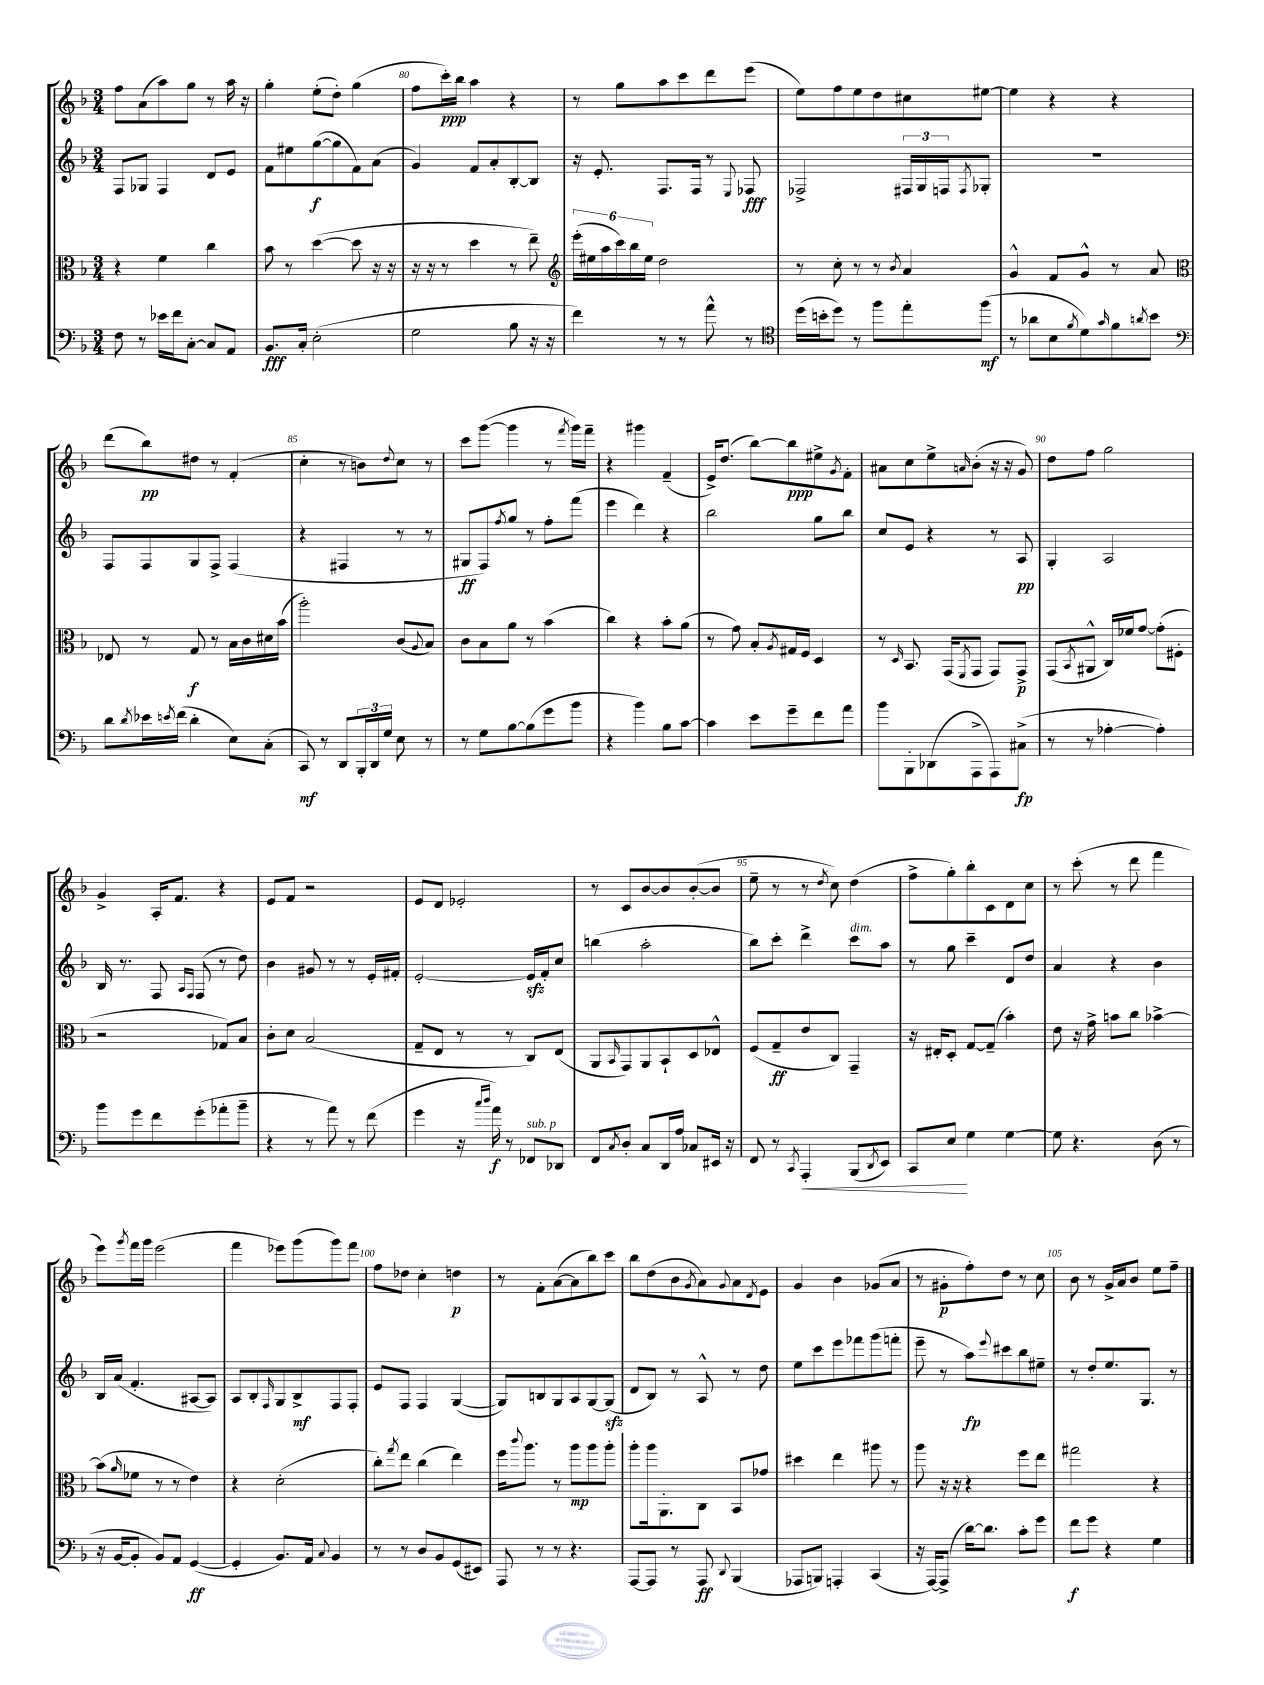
<<
\new StaffGroup <<
\new Staff = "s0" {
    \clef treble \key f \major \numericTimeSignature \time 3/4
    f''8 a'8( a''8) g''8 r8 a''16 r16 |
    g''4-. e''8-.( d''8-.) g''4( |
    f''8 c'''16-.\ppp) bes''16 a''4 r4 |
    r8 g''8 a''8 c'''8 d'''8 e'''8( |
    e''8) f''8 e''8 d''8 cis''8 eis''8~ |
    eis''4 r4 r4 |
    d'''8( bes''8\pp) dis''8 r8 f'4-.( |
    c''4-. r8 b'8) \appoggiatura { d''8 } c''8 r8 |
    c'''8 g'''8~( g'''4 r8 \acciaccatura { f'''8 } g'''16) f'''16-- |
    r4 gis'''4 f'4--( |
    e'16->) d''8.( bes''8~) bes''8\ppp eis''8-> \acciaccatura { g'8 } f'8-. |
    ais'8 c''8 e''8-> \grace { a'16 } bes'8-.( r16 r16 g'8) |
    d''8 f''8 g''2 |
    g'4-> a16-. f'8. r4 |
    e'8 f'8 r2 |
    e'8 d'8 ees'2-. |
    r8 c'8 bes'8~ bes'8 bes'8~-.( bes'8 |
    e''8-- r8 r8 \acciaccatura { d''8 } c''8) d''4( |
    f''8-> g''8-.) bes''8-. c'8 d'8 c''8 |
    r8 c'''8-.( r8 d'''8 f'''4 |
    e'''8) \acciaccatura { g'''8 } f'''16 g'''16 e'''2( |
    f'''4 ees'''8) g'''8( g'''8) f'''8 |
    f''8 des''8 c''4-. d''4\p |
    r8 f'8-. a'8~( a'8 bes''8) c'''8 |
    bes''8 d''8( bes'8 \acciaccatura { g'8 } a'8) \appoggiatura { g'8 } a'8 \acciaccatura { d'8 } e'8 |
    g'4 bes'4 ges'8( a'8 |
    r8 gis'8-.\p f''8-.) d''8 r8 c''8 |
    bes'8 r8 g'16-> a'16 bes'8 e''8 f''8-- \bar "|." |
}
\new Staff = "s1" {
    \clef treble \key f \major \numericTimeSignature \time 3/4
    f8 ges8 f4 d'8 e'8 |
    f'8 eis''8 g''8~\f( g''8 f'8) a'8( |
    g'4) f'8 a'8-. bes8~-. bes8 |
    r16 e'8.-. f8. f16 r8 \appoggiatura { e8 } fes8\fff |
    fes2-> \tuplet 3/2 { fis16 g16 f16 } \acciaccatura { f8 } ges8-. |
    R2. |
    f8 f8 g8 f8-> f4( |
    r4 fis4 r8 r8 |
    gis8\ff f8) \acciaccatura { f''8 } g''8 r8 f''8-. f'''8( |
    e'''4 d'''4) r4 |
    bes''2 g''8 bes''8 |
    c''8 e'8 r4 r8 a8\pp |
    g4-. a2 |
    bes16 r8. f8 \grace { a16 f16 } f8( r8 d''8) |
    bes'4 gis'8 r8 r8 e'16-. fis'16-. |
    e'2~-. e'16\sfz f'16-. c''8 |
    b''4( a''2-. |
    bes''8) c'''8-. d'''4-> c'''8^\markup { \italic "dim." } a''8 |
    r8 g''8 c'''4-- d'8 d''8 |
    a'4 r4 bes'4 |
    bes16 a'16( f'4.-. ais8~ ais8) |
    a8 bes8-. \grace { f16 } g8 bes8->\mf f8 f8-. |
    e'8 f8 f4 g4~( |
    g8) b8 g8 a8 g8~ g8\sfz( |
    d'8 bes8) r8 a8-^ r8 d''8 |
    e''8 c'''8 e'''8 fes'''8 g'''8( f'''8-. |
    e'''8-- r8 a''8\fp) \appoggiatura { e'''8 } cis'''8 bes''8 eis''8-- |
    r8 d''8-. e''8. g8. r8 \bar "|." |
}
\new Staff = "s2" {
    \clef alto \key f \major \numericTimeSignature \time 3/4
    r4 f'4 c''4 |
    bes'8 r8 d''4~( d''8 r16 r16 |
    r16 r16 r8 d''4 r8 e''8--) |
    \clef treble \tuplet 6/4 { e'''16-.( eis''16 a''16 c'''16) bes''16 eis''16 } d''2 |
    r8 c''8-. r8 r8 \acciaccatura { bes'8 } a'4 |
    g'4-^ f'8 g'8-^ r8 a'8 |
    \clef alto ees8 r8 g8\f r8 bes16 c'16 dis'16 bes'16( |
    a''2-.) c'8( \appoggiatura { a8 } bes8) |
    c'8 bes8 a'8 r8 bes'4( |
    c''4) r4 bes'8-. a'8( |
    r8 g'8) bes8-. \acciaccatura { a8 } gis16 f16 d4 |
    r8 \grace { d16 } bes,8. g,16( \acciaccatura { f,8 } g,8 g,8) g,8->\p |
    g,8( \acciaccatura { bes,8 } ais,8-^ c16) fes'16 g'8~ g'8-.( fis8-. |
    r2 ges8) bes8 |
    c'8-. d'8 bes2( |
    g8-- e8 r8 r8 c8) e8( |
    a,8 \grace { bes,16 } g,8) a,8 bes,8-! d8 ees8-^ |
    f8( g8--\ff e'8 c8) g,4-- |
    r16 eis16-. d8-. g8~ g8--( bes'4-.) |
    e'8 r16 g'16-> b'8 c''8 bes'4~-> |
    bes'8( \grace { a'16 } fes'8 r8 r8 e'4) |
    r4 d'2-.( |
    c''8-.) \acciaccatura { g''8 } e''8 c''4( e''4) |
    f''16 \appoggiatura { c'''8 } a''8. r8 a''8\mp a''8 a''8-. |
    a''8-. a''16 a,8.-. c8 bes,8 ges'8 |
    dis''4 e''4 ais''8 r8 |
    a''8 r16 r16 r4 f''8 e''8 |
    gis''2 r4 \bar "|." |
}
\new Staff = "s3" {
    \clef bass \key f \major \numericTimeSignature \time 3/4
    f8 r8 ees'16 f'16 c8~-. c8 a,8 |
    bes,8.\fff c16-. e2-.( |
    g2 bes8 r16 r16 |
    f'4) r8 r8 a'8-^ r8 |
    \clef tenor d''16( b'16-. d''8) r8 f''8 e''8-. f''8\mf( |
    r8 aes'8 bes8 \acciaccatura { f'8 } d'8) \grace { g'16 } f'8 \acciaccatura { a'8 } bes'8 |
    \clef bass d'8 \acciaccatura { d'8 } ees'16 \acciaccatura { e'8 } f'16( d'4-. e8) c8-.( |
    c,8\mf) r8 d,8 \tuplet 3/2 { bes,,16-. d,16 g16 } e8 r8 |
    r8 g8 bes8~ bes8( g'8 bes'8 |
    r4 bes'4) bes8 c'8~ |
    c'4 e'8 g'8-- f'8 a'8 |
    bes'8 bes,,8-. des,8( a,,8-> a,,8) cis8->\fp( |
    r8 r8 aes4~-. aes4-.) |
    bes'8 g'8 f'8 g'8-.( aes'8-. bes'8-- |
    r4 r8 a'8) r8 f'8( |
    g'4 r16 \grace { c''16 d''16 } a'16\f) r8 fes,8^\markup { \italic "sub. p" } des,8 |
    f,8 \acciaccatura { c8 } d8-. c8 d,16 a16 ces8 eis,16 r16 |
    f,8 r8 \acciaccatura { c,8 } a,,4-.\< bes,,8( \acciaccatura { d,8 } e,8) |
    c,8 e8\! g4 g4~ |
    g8 r4. d8( r8 |
    r16 bes,16~ bes,8-. bes,8) a,8 g,4~\ff( |
    g,4-. bes,8.) a,16 \appoggiatura { c8 } bes,4 |
    r8 r8 d8 bes,8 g,8( eis,8) |
    a,,8 r8 r8 r4. |
    a,,8~ a,,8 r8 a,,8\ff \appoggiatura { d,8 } bes,,4( |
    aes,,8 b,,8) a,,4-. c,4( |
    r16 a,,16~) a,,8->( d'16~) d'8. c'8-. g'8 |
    f'8\f g'8 r4 g4 \bar "|." |
}
>>
>>
\layout { \context { \Score currentBarNumber = #78 \override BarNumber.break-visibility = ##(#f #t #t) barNumberVisibility = #(every-nth-bar-number-visible 5) } }
